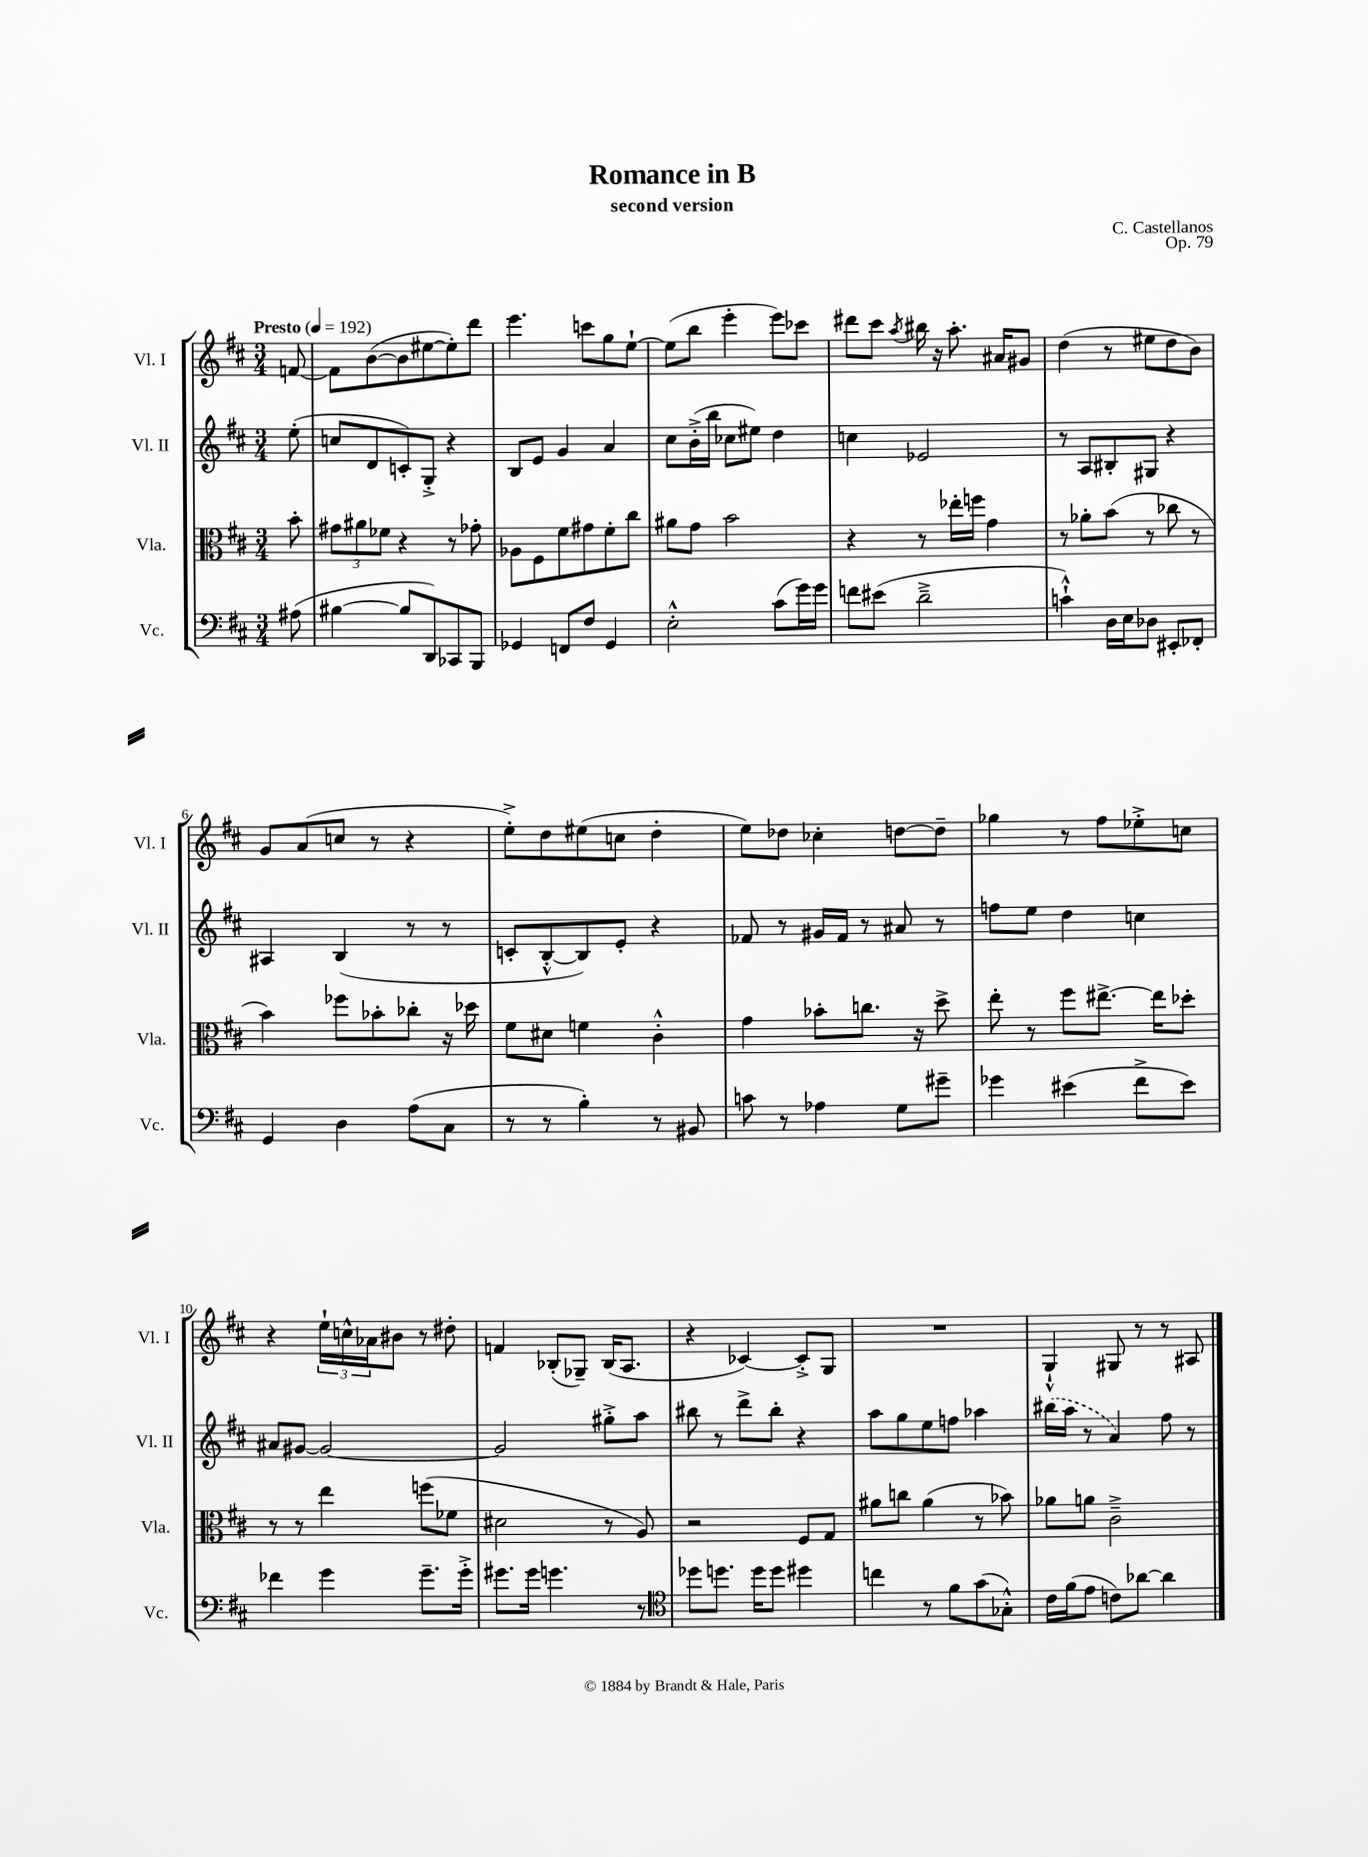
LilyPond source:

\header { title = "Romance in B" composer = "C. Castellanos" subtitle = "second version" opus = "Op. 79" }
<<
\new StaffGroup <<
\new Staff = "s0" \with { instrumentName = "Vl. I" shortInstrumentName = "Vl. I" } {
    \clef treble \key d \major \numericTimeSignature \time 3/4 \partial 8 \tempo "Presto" 4 = 192
    f'8~ |
    f'8 b'8~( b'8 eis''8~ eis''8-.) d'''8 |
    e'''4. c'''8 g''8 e''8~-! |
    e''8( b''8 e'''4-. e'''8) ces'''8 |
    dis'''8 cis'''8 \acciaccatura { a''8 } bis''16 r16 a''8.-. ais'16 gis'8 |
    d''4( r8 eis''8 d''8 b'8) |
    g'8 a'8( c''8 r8 r4 |
    e''8-.->) d''8 eis''8( c''8 d''4-. |
    e''8) des''8 ces''4-. d''8~ d''8-- |
    ges''4 r8 fis''8 ees''8-.-> c''8 |
    r4 \tuplet 3/2 { e''16-! c''16-^ aes'16 } bis'8 r8 dis''8-. |
    f'4 bes8-.( ges8--) bes16( a8. |
    r4 ces'4~) ces'8-.-> g8 |
    R2. |
    g4-!-^ gis8 r8 r8 ais8 \bar "|." |
}
\new Staff = "s1" \with { instrumentName = "Vl. II" shortInstrumentName = "Vl. II" } {
    \clef treble \key d \major \numericTimeSignature \time 3/4 \partial 8
    e''8-.( |
    c''8 d'8 c'8-.) g8-.-> r4 |
    b8 e'8 g'4 a'4 |
    cis''8 b'16-.->( b''16 ces''8 eis''8) d''4 |
    c''4 ees'2 |
    r8 a8 bis8-. gis8 r4 |
    ais4 b4( r8 r8 |
    c'8-. b8~-.-^ b8) e'8-. r4 |
    fes'8 r8 gis'16 fes'16 r8 ais'8 r8 |
    f''8 e''8 d''4 c''4 |
    ais'8 gis'8~ gis'2~ |
    gis'2 gis''8-.-> a''8 |
    bis''8 r8 d'''8-> bis''8-. r4 |
    a''8 g''8 e''8 f''8 aes''4 |
    \once \slurDashed bis''16( a''16 r8 a'4) fis''8 r8 \bar "|." |
}
\new Staff = "s2" \with { instrumentName = "Vla." shortInstrumentName = "Vla." } {
    \clef alto \key d \major \numericTimeSignature \time 3/4 \partial 8
    b'8-. |
    \tuplet 3/2 { gis'8 ais'8 fes'8 } r4 r8 ges'8-. |
    aes8 fis8 fis'8 gis'8 fis'8-. cis''8 |
    ais'8 g'8 b'2 |
    r4 r8 ees''16-. f''16 g'4 |
    r8 aes'8-. b'8( r8 ces''8 r8 |
    b'4) fes''8 bes'8-. ces''8-. r16 des''16 |
    fis'8 dis'8 f'4 cis'4-.-^ |
    g'4 bes'8-. c''8. r16 d''8-> |
    e''8-. r8 fis''8 eis''8.~-> eis''16 des''8-. |
    r8 r8 e''4 f''8( fes'8 |
    dis'2 r8 a8) |
    r2 fis8 g8 |
    ais'8 c''8 ais'4( r8 bes'8) |
    aes'8 a'8 cis'2---> \bar "|." |
}
\new Staff = "s3" \with { instrumentName = "Vc." shortInstrumentName = "Vc." } {
    \clef bass \key d \major \numericTimeSignature \time 3/4 \partial 8
    ais8( |
    bis4~ bis8 d,8) ces,8 b,,8 |
    ges,4 f,8 fis8 ges,4 |
    e2-.-^ cis'8( g'16) g'16 |
    f'8 eis'8( d'2---> |
    c'4-!-^) d16 e16 des8 eis,8-. fes,8-. |
    g,4 d4 a8( cis8 |
    r8 r8 b4-.) r8 bis,8 |
    c'8 r8 aes4 g8 gis'8-- |
    ges'4 eis'4( fis'8-> eis'8) |
    fes'4 g'4 g'8.-- g'16-.-> |
    gis'8. gis'16 g'4. r8 |
    \clef tenor des''8 d''8. d''16 d''8 dis''4 |
    c''4 r8 fis'8 g'8( ges8-.-^) |
    cis'16 fis'16( e'8 c'8) aes'8~ aes'4 \bar "|." |
}
>>
>>
